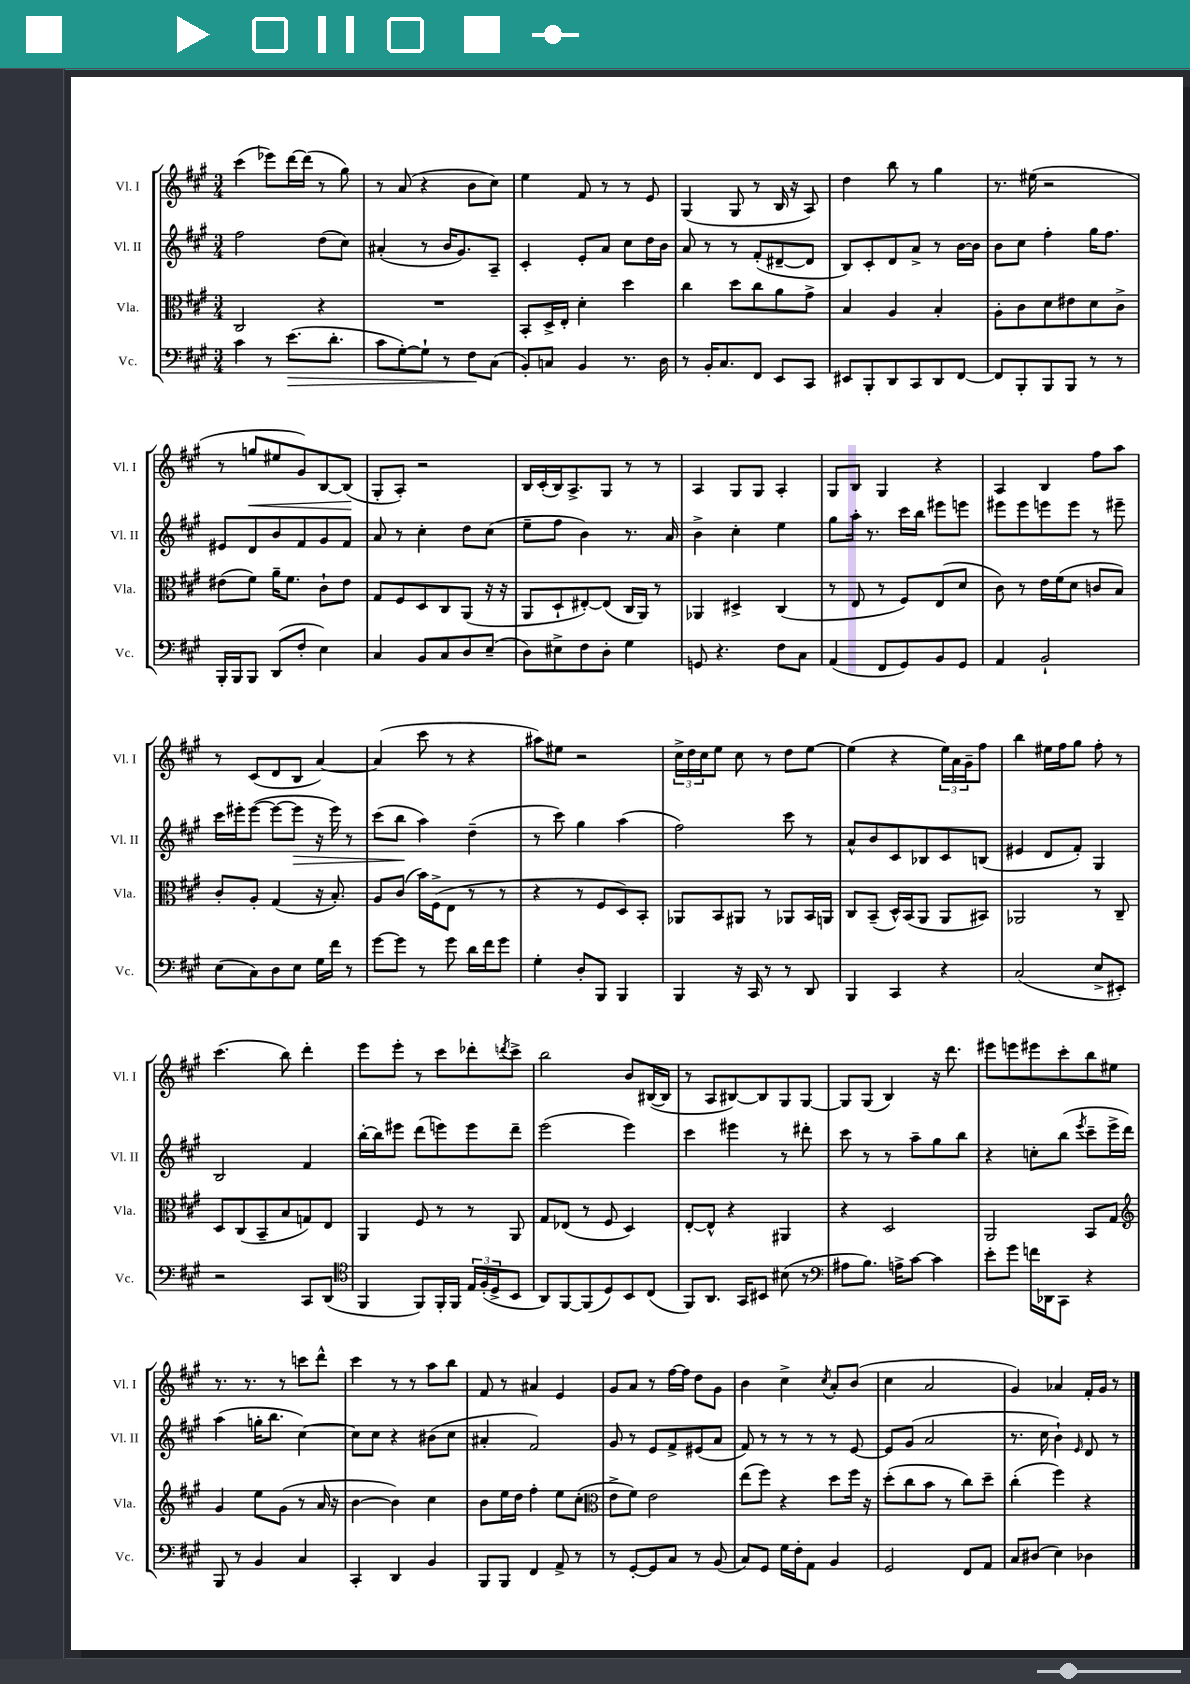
<<
\new StaffGroup <<
\new Staff = "s0" \with { instrumentName = "Vl. I" shortInstrumentName = "Vl. I" } {
    \clef treble \key a \major \numericTimeSignature \time 3/4
    cis'''4( ees'''8) d'''16~ d'''16( r8 gis''8) |
    r8 a'8( r4 b'8 cis''8) |
    e''4 fis'8 r8 r8 e'8 |
    gis4( gis8 r8 b16 r16 a8) |
    d''4 b''8 r8 gis''4 |
    r8. eis''16( r2 |
    r8 g''8\< eis''8 gis'8) b8~ b8\!( |
    gis8-. a8-.) r2 |
    b16 cis'16-.( b16) a8.-> gis8 r8 r8 |
    a4 gis8 gis8 a4-. |
    gis8 b8 gis4 r4 |
    a4 b4 fis''8 a''8 |
    r8 cis'8( d'8 b8 a'4~) |
    a'4( cis'''8 r8 r4 |
    ais''8) eis''8 r2 |
    \tuplet 3/2 { cis''16-> d''16 cis''16 } e''8 cis''8 r8 d''8 e''8~ |
    e''4( r4 \tuplet 3/2 { e''16) a'16 gis'16-- } fis''8 |
    b''4 eis''16 fis''16 gis''8 fis''8-. r8 |
    cis'''4.( b''8) d'''4-. |
    e'''8 e'''8-. r8 cis'''8 des'''8-. \acciaccatura { d'''8 } cis'''8-> |
    b''2 b'8 bis16~( bis16 |
    r8 a8 bis8~) bis8 gis8 gis8~ |
    gis8 gis8( b4) r16 d'''8. |
    eis'''8 e'''8 eis'''8 cis'''8-. b''8 eis''8 |
    r8. r8. r8 c'''8 d'''8-^ |
    cis'''4 r8 r8 a''8 b''8 |
    fis'8 r8 ais'4 e'4 |
    gis'8 a'8 r8 fis''16~ fis''16 d''8 gis'8 |
    b'4 cis''4-> \acciaccatura { cis''8 } a'8-. b'8( |
    cis''4 a'2 |
    gis'4) aes'4 fis'16-. gis'16 r8 \bar "|." |
}
\new Staff = "s1" \with { instrumentName = "Vl. II" shortInstrumentName = "Vl. II" } {
    \clef treble \key a \major \numericTimeSignature \time 3/4
    fis''2 d''8( cis''8) |
    ais'4-.( r8 b'16 gis'8.) a8-- |
    cis'4-. e'8-. a'8 cis''8 d''16 b'16 |
    a'8 r8 r8 fis'8-.( dis'8~-- dis'8 |
    b8) cis'8-. d'8 a'8-> r8 b'16~ b'16 |
    b'8 cis''8 fis''4-. gis''16 fis''8. |
    eis'8 d'8 b'8 fis'8 gis'8 fis'8 |
    a'8 r8 cis''4-. d''8 cis''8( |
    e''8-- fis''8 b'4) r8. a'16 |
    b'4-> cis''4-. e''4 |
    gis''8 a''16-. r8. cis'''16 b''16 eis'''8 e'''8 |
    eis'''8 eis'''8 e'''8 e'''8 r8 eis'''8-- |
    cis'''16 eis'''16-. eis'''8~( eis'''8~ eis'''8\> r16 eis'''16) r8 |
    cis'''8( b''8\! a''4) d''4--( |
    r8 cis'''8) gis''4 a''4( |
    fis''2) cis'''8 r8 |
    a'8-^ b'8 cis'8 bes8 cis'8 b8( |
    eis'4 d'8 fis'8-.) gis4 |
    b2 fis'4 |
    b''16~-. b''16 eis'''8 d'''8( e'''8) e'''8 d'''8-- |
    e'''2( e'''4) |
    cis'''4 eis'''4 r8 dis'''8-. |
    cis'''8 r8 r8 a''8-- gis''8 b''8 |
    r4 c''8-. b''8( \acciaccatura { e'''8 } cis'''8-- e'''16-> d'''16) |
    a''4( g''16-. b''8. cis''4~) |
    cis''8 cis''8 r4 bis'8( cis''8 |
    ais'4-. fis'2) |
    gis'8 r8 e'8 fis'8-> eis'8( a'8 |
    fis'8) r8 r8 r8 r8 e'8~ |
    e'8 gis'8( a'2 |
    r8. cis''16 b'4-!) \grace { e'16 } d'8 r8 \bar "|." |
}
\new Staff = "s2" \with { instrumentName = "Vla." shortInstrumentName = "Vla." } {
    \clef alto \key a \major \numericTimeSignature \time 3/4
    cis2 r4 |
    R2. |
    b,8-. d16-> e16-. d'4-. d''4 |
    cis''4 d''8 cis''8 a'8 gis'8-> |
    b4 a4 b4-. |
    a8-. cis'8 d'8 eis'8 d'8 cis'8-> |
    eis'8( fis'8) a'16-- fis'8. cis'8-! eis'8 |
    gis8 fis8 d8 cis8 a,8( r16 r16 |
    a,8 d8-! eis8~-.) eis8( cis16 a,16) r8 |
    aes,4 dis4-> cis4( |
    r8 e8 r8 fis8) e8( d'8 |
    cis'8) r8 e'16 fis'16( d'8 c'8 b8) |
    cis'8-. a8-. gis4( r16 b8.-.) |
    a8 cis'8( b'16) fis16->( e8 r8 r8 |
    r4 r8 fis8 d8) b,8-. |
    aes,8 b,8 ais,8 r8 aes,8 b,16 a,16 |
    cis8 b,8--( d16-^) b,16( a,8 a,8 bis,8) |
    aes,2 r8 cis8-- |
    d8 cis8( b,8-- b8 g8) e8 |
    a,4 fis8 r8 r8 a,8 |
    gis8 ees8( r8 fis8 d4) |
    e8~-. e8-^ r4 ais,4 |
    r4 d2 |
    a,2 b,8 gis8 |
    \clef treble gis'4 e''8 gis'8( r8 a'16 r16 |
    b'4~ b'4) cis''4 |
    b'8 e''16 d''16 fis''4-. e''8 cis''8-.( |
    \clef alto e'8-> fis'8) e'2 |
    e''8( fis''8) r4 d''8 fis''16 r16 |
    d''8-.( cis''8 b'8 r8 cis''8) d''8-- |
    cis''4-.( fis''4) r4 \bar "|." |
}
\new Staff = "s3" \with { instrumentName = "Vc." shortInstrumentName = "Vc." } {
    \clef bass \key a \major \numericTimeSignature \time 3/4
    cis'4 r8 e'8.\>( d'8.-. |
    cis'8 gis8~-.) gis8-! r8 fis8\! cis8( |
    b,8-.) c8 b,4 r8. d16 |
    r8 b,16-. cis8. fis,8 e,8 cis,8 |
    eis,8 b,,8-. d,8 cis,8 d,8 fis,8~ |
    fis,8 b,,8-. b,,8 b,,8 r8 r8 |
    b,,16-. b,,16 b,,8 d,8( fis8-. e4) |
    cis4 b,8 cis8 d8 e8--( |
    d8) eis8-> fis8 d8-. gis4 |
    g,8 r4. fis8 cis8 |
    a,4( fis,8 gis,8) b,8 gis,8 |
    a,4 b,2-! |
    e8( cis8) d8 e8 gis16 fis'16 r8 |
    gis'8~ gis'8 r8 gis'8 d'16 fis'16 gis'8 |
    gis4-. d8-. b,,8 b,,4 |
    b,,4 r16 cis,16 r8 r8 d,8 |
    b,,4 cis,4 r4 |
    cis2( e8-> eis,8-.) |
    r2 cis,8 d,8( |
    \clef tenor fis,4 fis,8) fis,16-. fis,16 \tuplet 3/2 { e16 fis16-.( d16-> } b,8 |
    a,8) fis,8~ fis,8( d8) b,8 cis8( |
    fis,8) a,8. gis,16 bis,8 bis8( r8 |
    \clef bass ais8 b8.) a16-> cis'8~ cis'4 |
    e'8-. gis'8 f'16 des,16 cis,8 r4 |
    b,,8 r8 b,4 cis4 |
    cis,4-. d,4 b,4 |
    b,,8 b,,8 fis,4 a,8-> r8 |
    r8 gis,8~-. gis,8 cis8 r8 b,8( |
    cis8) gis,8 gis16 fis16-. a,8 b,4 |
    gis,2 fis,8 a,8 |
    cis8 dis8( e4) des4 \bar "|." |
}
>>
>>
\layout { \context { \Score \remove "Bar_number_engraver" } }
